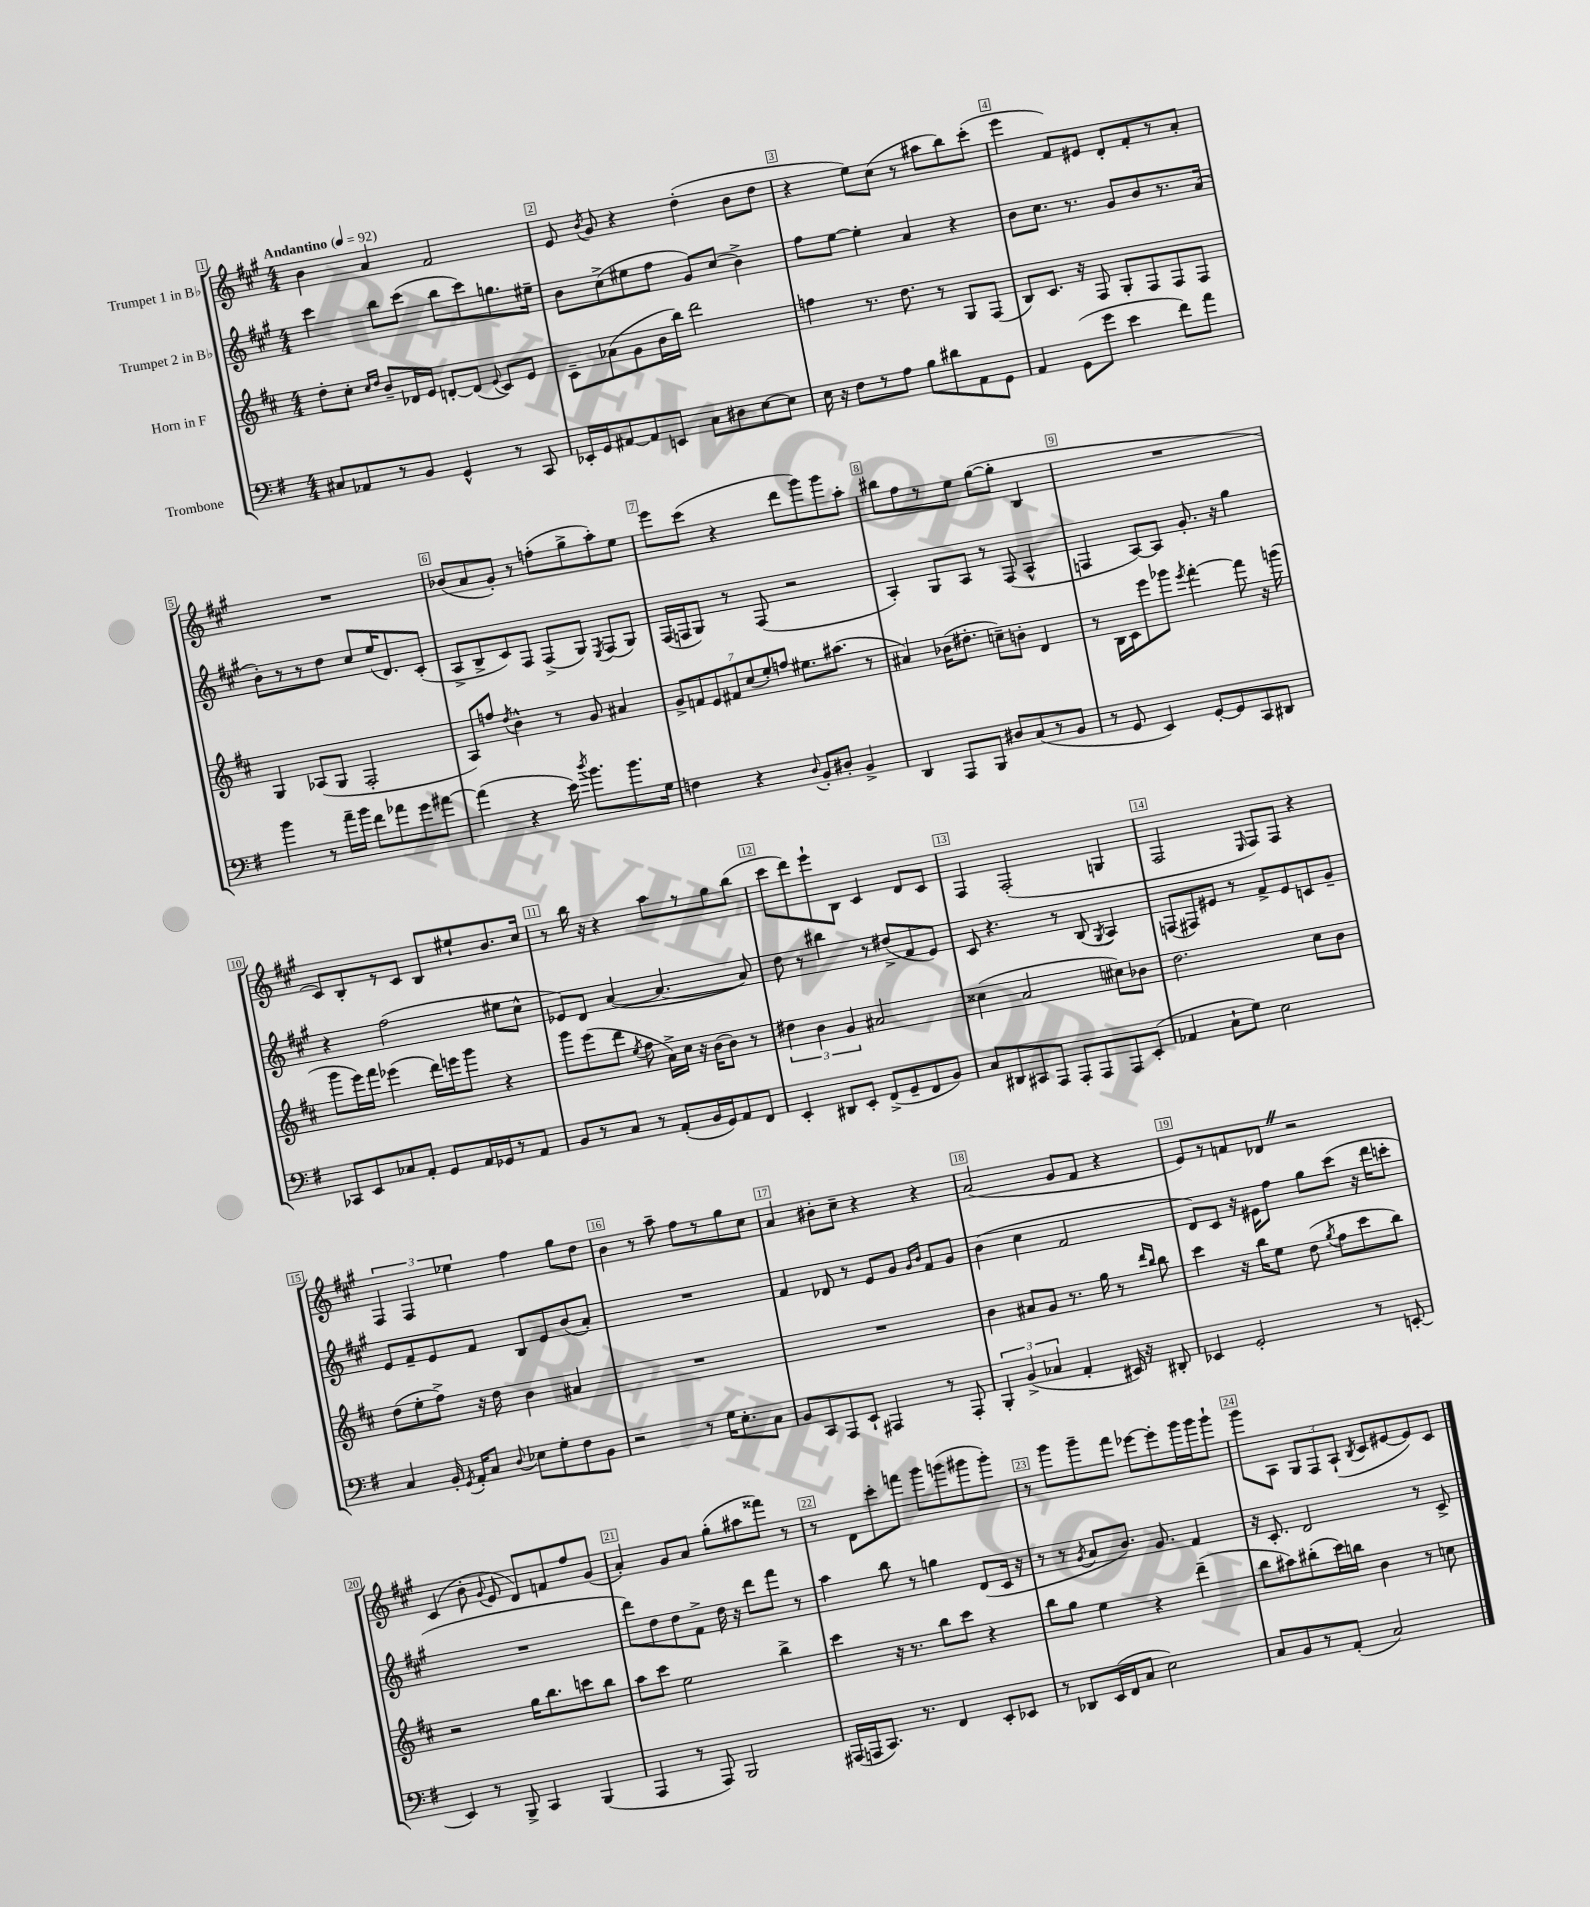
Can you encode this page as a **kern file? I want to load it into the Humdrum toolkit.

**kern	**kern	**kern	**kern
*staff4	*staff3	*staff2	*staff1
*clefF4	*clefG2	*clefG2	*clefG2
*k[f#]	*k[f#c#]	*k[f#c#g#]	*k[f#c#g#]
*M4/4	*M4/4	*M4/4	*M4/4
*MM92	*MM92	*MM92	*MM92
8C#/L	8dd'\L	4ccc#\	4b\
8AA-/	8cc#'\J	.	.
.	16qqcc#/LL	.	.
.	16qqdd/JJ	.	.
8r	8b~/L	8bb\L	4a/
8BB/J	16d-/L	(8ccc#\J	.
.	16e/JJ	.	.
4GG^^/	[8d'/L	8bb\L	2f#/
.	(8d/]J	8ccc#\)	.
.	8qqe/	.	.
8r	8c#/L)	8.gg\	.
8CC/	8e/J	.	.
.	.	16ee#~\Jk	.
=	=	=	=
16EE-'/LL	8c#~\L	8b\L	8e/
16GG/J	.	.	.
.	.	.	8qb/
[8AA#/	(8a-\	(8cc#^\	8g#/
8AA#/]	8g\	8ee#\	4r
8EE/J	16b\L	8ff#\J	.
.	16bb\JJ)	.	.
8C\L	2ddd\	8g#/L)	(4dd'\
8D#\	.	(8cc#/J	.
[8E\	.	4b^\)	8b\L
8E\]J	.	.	8dd\J
=	=	=	=
16E\	4ff\	8ff#\L	4r
16r	.	.	.
8F#\L	.	[8ee\J	.
8r	8.r	4ee'\]	8ee\L)
8A\J	.	.	(8cc#\J
.	8.dd\	.	.
8B\L	.	4a/	8r
8d#\	8r	.	8aa#\L
8AA\	8G/L	4r	8bb\)
8GG\J	(8F#/J	.	(8ccc#'\J
=	=	=	=
4AA/	8B/L)	8b\L	4eee\
.	8.c#/J	8.cc#\J	.
(8GG\L	.	.	8f#/L)
.	16r	8.r	.
8g\J	8F#/	.	8e#/J
4e\	8G'/L	8g#/L	8d'/L
.	8F#/	8b/	8f#'/
8f#\L)	8F#/	8.r	8r
8a\J	8F#/J	.	8a'/J
.	.	(16a/Jk	.
=	=	=	=
4b\	4G/	8b'\L)	1r
.	.	8r	.
8r	(8A-/L	8r	.
16a~\LL	8G/J	8dd\J	.
16b\JJ	.	.	.
8f#\L	2F#'/	8cc#/L	.
8a-\	.	(16ee/K	.
.	.	8.d/)	.
8g\	.	.	.
[8a#\J	.	(8c#'/J	.
=	=	=	=
(4a#\]	8A/L)	8A^/L	(8b-/L
.	8ff/J	8B^/	8a/
.	8qdd/	.	.
4r	4b^^\	8c#/)	8g#'/J)
.	.	8F#/J	8r
16e\)	8r	(8F#^/L	(8ff'\L
8qdd/	.	.	.
8.b\L	.	.	.
.	8g/	8G#/J)	8gg#^\
.	.	8qE/	.
8.b\	4a#/	(8F#/L	8aa'\)
.	.	8G#/J)	8ee\J
16G\Jk	.	.	.
=	=	=	=
4F\	14g^/L	(16F#/LL	8eee\L
.	.	16F/J	.
.	14f/	.	.
.	.	8G#/J)	(8ccc#\J
.	14e/	.	.
.	14f#/	.	.
4r	.	8r	4r
.	(14cc#/	.	.
.	14ee'/)	.	.
.	.	(8F/	.
.	14ff/J	.	.
8qqD/	.	.	.
8BB'/L	8.ee#\L	2r	8ddd\L
8D#'/J	.	.	8ggg#\)
.	(8.aa#\J	.	.
4BB^/	.	.	8ggg#\
.	8r	.	8aa'\J
=	=	=	=
4DD/	4a#/)	4A'/)	8bb#\L
.	.	.	8ff#\
8AAA/L	(16b-\LK	8G#/L	8r
.	8.dd#'\J	.	.
8BBB/J	.	8A/J	8ee\J
8D#/L	8cc~\L)	8r	([8gg#\L
(8C/	8b'\J	(8F#/	8gg#'\]J
8r	4d/	4A^^/	4B/
8BB/J	.	.	.
=	=	=	=
8r	8r	4F/	1r
8GG/	16B\LL	.	.
.	16c#\J	.	.
4EE/)	8eee\	[8A/L)	.
.	8ggg-\J	8A/]J	.
.	8qeee/	.	.
[8GG'/L	[4fff#'\	8.g#'/	.
8GG/]	.	.	.
.	.	16r	.
8CC/	8fff#\]	4gg#\	.
8DD#/J	16r	.	.
.	(16ggg\	.	.
=	=	=	=
8CC-/L	8ggg\L	4r	8c#/L)
8EE/	16eee\L)	.	8B'/
.	16fff#\JJ	.	.
8C-/	(4eee-\	(2ff#\	8r
8AA'/J	.	.	8c#/J
8GG/L	16ddd\LL)	.	8B/L
.	16eee\J	.	.
16AA/L	8ggg\J	.	8ee#`/
16GG-/J	.	.	.
8r	4r	8ee#\L	8.b/
8AA/J	.	8cc#^^\J	.
.	.	.	16cc#/Jk
=	=	=	=
8BB/L	8ggg\L	8e-/L)	8r
8r	(8eee\	8d/J	16bb\
.	.	.	16r
8C/J	8ddd\J	([4a/	4r
.	8qee/	.	.
8r	8ff#\	.	.
(8AA'/L	16a^\LL)	4.a/_	8aa\L
.	16cc#\JJ	.	.
16BB/L	16r	.	8r
16GG/J)	(16b\LK	.	.
8AA/	8b\J)	.	8gg#\
8FF#/J	8r	8a/])	(8bb\J
=	=	=	=
4EE'/	6dd#\	8dd\	8ccc#\L
.	.	8r	8ddd\)
.	6b\	.	.
8DD#/L	.	4bb#\	8eee`\
.	6g/	.	.
8EE'/J	.	.	8B\J
(8FF#^/L	2a#/	8r	4c#/
8GG~/	.	(8dd#^/L	.
8FF#/	.	8f#/	8d/L
8BB/J)	.	8e/J)	8c#/J
=	=	=	=
8C/L	(4cc##\	8c#/	4F#/
8DD#/	.	4.r	.
8CC#/	2a/	.	(2F#'/
8AAA/J	.	.	.
8AAA'/L	.	8r	.
8AAA/	.	(8B/	.
.	.	8qG#/	.
8AAA/	8cc#\L)	4A/)	4G/
(8EE'/J	8b-\J	.	.
=	=	=	=
4AA-/	2.dd\	(8F/L	2F#/
.	.	8F#/)	.
8C`\L	.	8e#/J	.
8G\J)	.	8r	.
.	.	.	16qqE/
2E\	.	8f#^/L	8F#/L)
.	.	8e#/	8F#/J
.	8cc#\L	8c/	4r
.	8b\J	8g#~/J	.
=	=	=	=
4C/	(8dd\L	8e/L	6F#/
.	8ee'\	8f#~/	.
.	.	.	6F#/
16BB'/	8ff#^\J)	8e/	.
8qGG/	.	.	.
16AA'/LK	.	.	.
.	.	.	6ee-\
8C/J	16r	8f#/J	.
.	16dd\	.	.
8qqD/	.	.	.
8E-\L	4b\	8B/L	4ff#\
8G'\	.	8e/	.
8F#\	4a#/	(8b/	8gg#\L
8BB\J	.	8a'/J)	8dd\J
=	=	=	=
2r	1r	1r	4b\
.	.	.	8r
.	.	.	8aa~\
8r	.	.	8ff#\L
16G\LK	.	.	8r
8.E'\	.	.	.
.	.	.	8gg#\
8C\J	.	.	8cc#\J
=	=	=	=
8BB/L	1r	4f#/	4a/
8CC/	.	.	.
8AAA/	.	8d-/	8b#'\L
8EE`/J	.	8r	8cc#~\J
4AAA#/	.	8e/L	4r
.	.	8g#/J	.
.	.	16qqg#/LL	.
.	.	16qqb/JJ	.
8r	.	8f#/L	4r
8AAA#'/	.	8g#/J	.
=	=	=	=
6BBB'/	4b\	(4b\	(2a/
(6BB^/	.	.	.
.	8a#/L	4cc#\	.
6C-/	.	.	.
.	8g/J	.	.
4AA'/	8.r	2f#/	8g#/L
.	.	.	8f#/J
.	16gg\	.	.
16EE#/)	8r	.	4r
16r	.	.	.
.	16qqddd/LL	.	.
.	16qqbb/JJ	.	.
8DD#'/	8bb\	.	.
=	=	=	=
4EE-/	4ccc#\	8d/L)	8e/L)
.	.	8c#/J	8r
2GG'/	16r	16r	8f/
.	16bb\LK	16e#\LK	.
.	8ee\J	8ff#\J	8d-/J
.	(8dd\	8gg#\L	2r
.	8qgg/	.	.
.	8ff#\L	(8ccc#\J	.
8r	8ccc#\	16r	.
.	.	16ddd\LK	.
[8EE'/	8bb\J)	8ccc'\J	.
=	=	=	=
4EE/]	2r	1r	(4c#/
8r	.	.	8b'\
.	.	.	8qqg#/
8BBB^/	.	.	8e/
4CC/	16gg\LK	.	8d/L)
.	8.bb\	.	.
.	.	.	8f/
(4BBB/	8ccc\	.	8ff#/
.	8bb\J	.	(8g#/J
=	=	=	=
4AAA/	8aa\L	8ddd\L)	4a'/)
.	8ccc#\J	8dd\	.
8r	2ee\	8dd\	8g#/L
8AAA/)	.	8f#^\J	8a/J
2BBB/	.	16dd\	(8gg#'\L
.	.	16r	.
.	.	8ddd\L	8aa#\
.	4bb^\	8fff#\J	8fff##\J)
.	.	8r	8r
=	=	=	=
(16AAA#/LL	4ccc#\	4aa\	8r
16AAA/J	.	.	.
8.CC/J)	.	.	8d\L
.	16r	8bb\	8ccc#'\
8.r	8.r	.	.
.	.	8r	8fff\J
4FF#/	8bb\L	4gg\	8ggg#\L
.	8ccc#\J	.	(8ggg\
8EE'/L	4r	(8d/L	8ggg#\
8EE-/J	.	16c#/Jk	8ggg#'\J)
.	.	16r	.
=	=	=	=
8r	8bb\L	8r	8r
8DD-/L	8gg\J	8r	8ggg#\L
.	.	8qg#/	.
(16EE/L	4ee\	8a/L	8ggg#~\
16FF#/J	.	.	.
8C/J	.	8.b/J)	8fff#\J
2E\)	4r	.	[8eee-\L
.	.	8.g#/	.
.	.	.	8eee-'\]
.	(4ddd~\	4f#/	16ggg#\L
.	.	.	16ggg#\J
.	.	.	8ggg#`\J
=	=	=	=
8C/L	8bb\L	16r	8ggg#\L
.	.	8.c#'/	.
8BB/	8aa#\)	.	8A\J
8r	(8bb#'\	2d/	12G#/L
.	.	.	12F#/
(8AA'/J	16ccc#\L)	.	.
.	.	.	(12A`/J
.	16bb\JJ	.	.
.	.	.	8qB/
2C/)	4b\	.	8c#/L
.	.	.	[8e#/
.	8r	8r	8e#/])
.	8cc\	8c#^/	8c#/J
==	==	==	==
*-	*-	*-	*-
